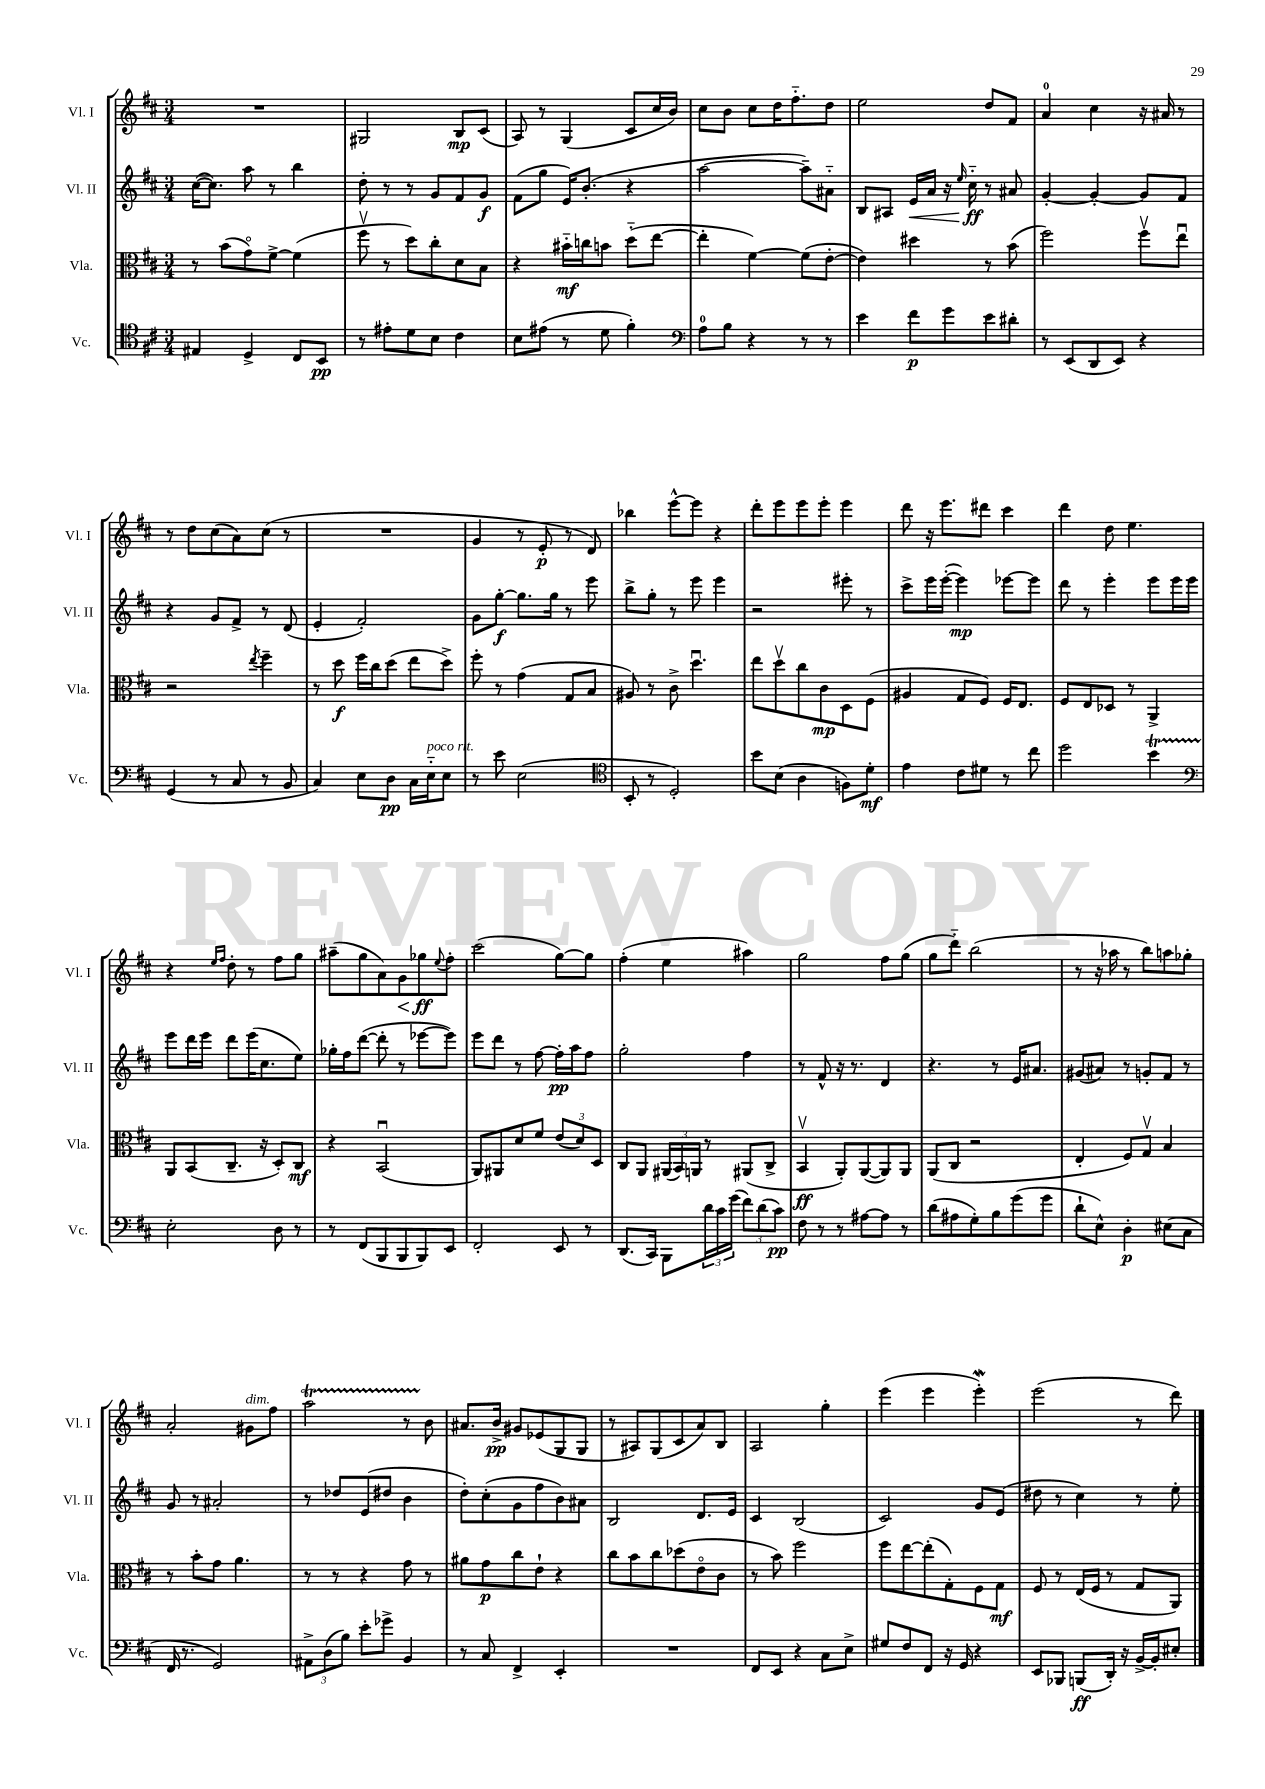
<<
\new StaffGroup <<
\new Staff = "s0" \with { instrumentName = "Vl. I" shortInstrumentName = "Vl. I" } {
    \clef treble \key d \major \numericTimeSignature \time 3/4
    R2. |
    gis2 b8\mp cis'8( |
    a8) r8 g4( cis'8 cis''16 b'16) |
    cis''8 b'8 cis''8 d''16 fis''8.-_ d''8 |
    e''2 d''8 fis'8 |
    a'4-0 cis''4 r16 ais'16 r8 |
    r8 d''8 cis''8( a'8) cis''8( r8 |
    R2. |
    g'4 r8 e'8-.\p r8 d'8) |
    bes''4 e'''8~-^ e'''8 r4 |
    d'''8-. e'''8 e'''8 e'''8-. e'''4 |
    d'''8 r16 e'''8. dis'''8 cis'''4 |
    d'''4 d''8 e''4. |
    r4 \grace { e''16 fis''16 } d''8-. r8 fis''8 g''8 |
    ais''8--( g''8 a'8) g'8\< ges''8\ff\! \appoggiatura { e''8 } fis''8-. |
    cis'''2( g''8~) g''8 |
    fis''4-.( e''4 ais''4) |
    g''2 fis''8 g''8( |
    g''8 d'''8-_) b''2( |
    r8 r16 aes''16 r8 b''8) a''8 ges''8-. |
    a'2-. gis'8^\markup { \italic "dim." } fis''8 |
    a''2\startTrillSpan r8 b'8\stopTrillSpan |
    ais'8. b'16->\pp gis'8 ees'8( g8 g8 |
    r8 ais8) g8( cis'8 a'8) b8 |
    a2 g''4-. |
    e'''4( e'''4 e'''4-.\mordent) |
    e'''2( r8 d'''8) \bar "|." |
}
\new Staff = "s1" \with { instrumentName = "Vl. II" shortInstrumentName = "Vl. II" } {
    \clef treble \key d \major \numericTimeSignature \time 3/4
    cis''16~( cis''8.) a''8 r8 b''4 |
    d''8-. r8 r8 g'8 fis'8 g'8\f |
    fis'8( g''8 e'16) b'8.-.( r4 |
    a''2~ a''8--) ais'8-_ |
    b8 ais8 e'16\< a'16 r16 \grace { e''16 } cis''16-_\ff\! r8 ais'8 |
    g'4~-. g'4~-. g'8 fis'8 |
    r4 g'8 fis'8-> r8 d'8( |
    e'4-. fis'2-.) |
    g'8 g''8~-.\f g''8. g''16 r8 e'''8 |
    b''8-> g''8-. r8 e'''8 e'''4 |
    r2 eis'''8-. r8 |
    cis'''8-> e'''16 e'''16~-.( e'''4\mp) ees'''8~ ees'''8 |
    d'''8 r8 e'''4-. e'''8 e'''16 e'''16 |
    e'''8 d'''16 e'''16 d'''8 e'''16( cis''8. e''8) |
    ges''16-. fis''16 d'''8~( d'''8-. r8 ees'''8~ ees'''8) |
    e'''8 d'''8 r8 fis''8~ fis''16-.\pp a''16 fis''8 |
    g''2-. fis''4 |
    r8 fis'8-^ r16 r8. d'4 |
    r4. r8 e'16 ais'8. |
    gis'8( ais'8) r8 g'8-. fis'8 r8 |
    g'8 r8 ais'2-. |
    r8 des''8 e'8( dis''8 b'4 |
    d''8-.) cis''8-.( g'8 fis''8 b'8) ais'8 |
    b2 d'8. e'16 |
    cis'4 b2( |
    cis'2) g'8 e'8( |
    dis''8 r8 cis''4) r8 e''8-. \bar "|." |
}
\new Staff = "s2" \with { instrumentName = "Vla." shortInstrumentName = "Vla." } {
    \clef alto \key d \major \numericTimeSignature \time 3/4
    r8 b'8( g'8\flageolet) fis'8~-> fis'4( |
    fis''8\upbow r8 d''8) cis''8-. d'8 b8 |
    r4 bis'16-_\mf c''16 b'8 d''8-_( e''8~ |
    e''4-. fis'4~) fis'8( e'8~-. |
    e'4) dis''4 r8 b'8( |
    fis''2) fis''8\upbow e''8\downbow |
    r2 \acciaccatura { e''8 } fis''4-- |
    r8 d''8\f fis''16 cis''16 d''8( e''8 d''8->) |
    fis''8-. r8 g'4( g8 b8 |
    ais8) r8 cis'8-> d''4.\downbow |
    e''8 d''8\upbow cis''8 cis'8\mp d8 fis8( |
    ais4 g8 fis8) fis16 e8. |
    fis8 e8 des8 r8 a,4-> |
    a,8 b,8( cis8.-- r16 d8-.) cis8\mf |
    r4 b,2\downbow( |
    a,8) ais,8 d'8 fis'8 \tuplet 3/2 { e'8( d'8) d8 } |
    cis8 a,8 \tuplet 3/2 { ais,16( b,16) a,16 } r8 ais,8( cis8-> |
    b,4\upbow\ff a,8-.) a,8~( a,8) a,8 |
    a,8( cis8 r2 |
    e4-. fis8) g8\upbow b4 |
    r8 b'8-. g'8 a'4. |
    r8 r8 r4 g'8 r8 |
    ais'8 g'8\p cis''8 e'8-! r4 |
    cis''8 b'8 cis''8 des''8( e'8\flageolet cis'8 |
    r8 b'8) fis''2 |
    fis''8 e''8~ e''8-.( g8-.) fis8 g8\mf |
    fis8 r8 e16( fis16 r8 g8 a,8) \bar "|." |
}
\new Staff = "s3" \with { instrumentName = "Vc." shortInstrumentName = "Vc." } {
    \clef tenor \key d \major \numericTimeSignature \time 3/4
    eis4 d4-> cis8 b,8\pp |
    r8 eis'8-. d'8 b8 cis'4 |
    b8 eis'8( r8 d'8 fis'4-.) |
    \clef bass a8-0 b8 r4 r8 r8 |
    e'4 fis'8\p g'8 e'8 dis'8-. |
    r8 e,8( d,8 e,8) r4 |
    g,4( r8 cis8 r8 b,8 |
    cis4) e8 d8\pp cis16 e16-_^\markup { \italic "poco rit." } e8 |
    r8 e'8 e2( |
    \clef tenor b,8-. r8 d2-.) |
    b'8 b8( a4 f8) d'8-.\mf |
    e'4 cis'8 dis'8 r8 cis''8 |
    d''2 b'4\startTrillSpan |
    \clef bass e2-.\stopTrillSpan d8 r8 |
    r8 fis,8( b,,8 b,,8 b,,8) e,8 |
    fis,2-. e,8 r8 |
    d,8.( cis,16) b,,8 \tuplet 3/2 { d'16 cis'16 g'16( } \tuplet 3/2 { fis'8) d'8( cis'8\pp) } |
    fis8 r8 r8 ais8~ ais8 r8 |
    d'8( ais8 g8-.) b8 g'8( g'8 |
    d'8-! e8-^) d4-.\p eis8( cis8 |
    fis,16 r8. g,2) |
    \tuplet 3/2 { ais,8-> d8( b8) } e'8-. ges'8-> b,4 |
    r8 cis8 fis,4-> e,4-. |
    R2. |
    fis,8 e,8 r4 cis8 e8-> |
    gis8 fis8 fis,8 r16 g,16 r4 |
    e,8 bes,,8 b,,8\ff( d,16-.) r16 b,16~-> b,16-. eis8-. \bar "|." |
}
>>
>>
\layout { \context { \Score \remove "Bar_number_engraver" } }
